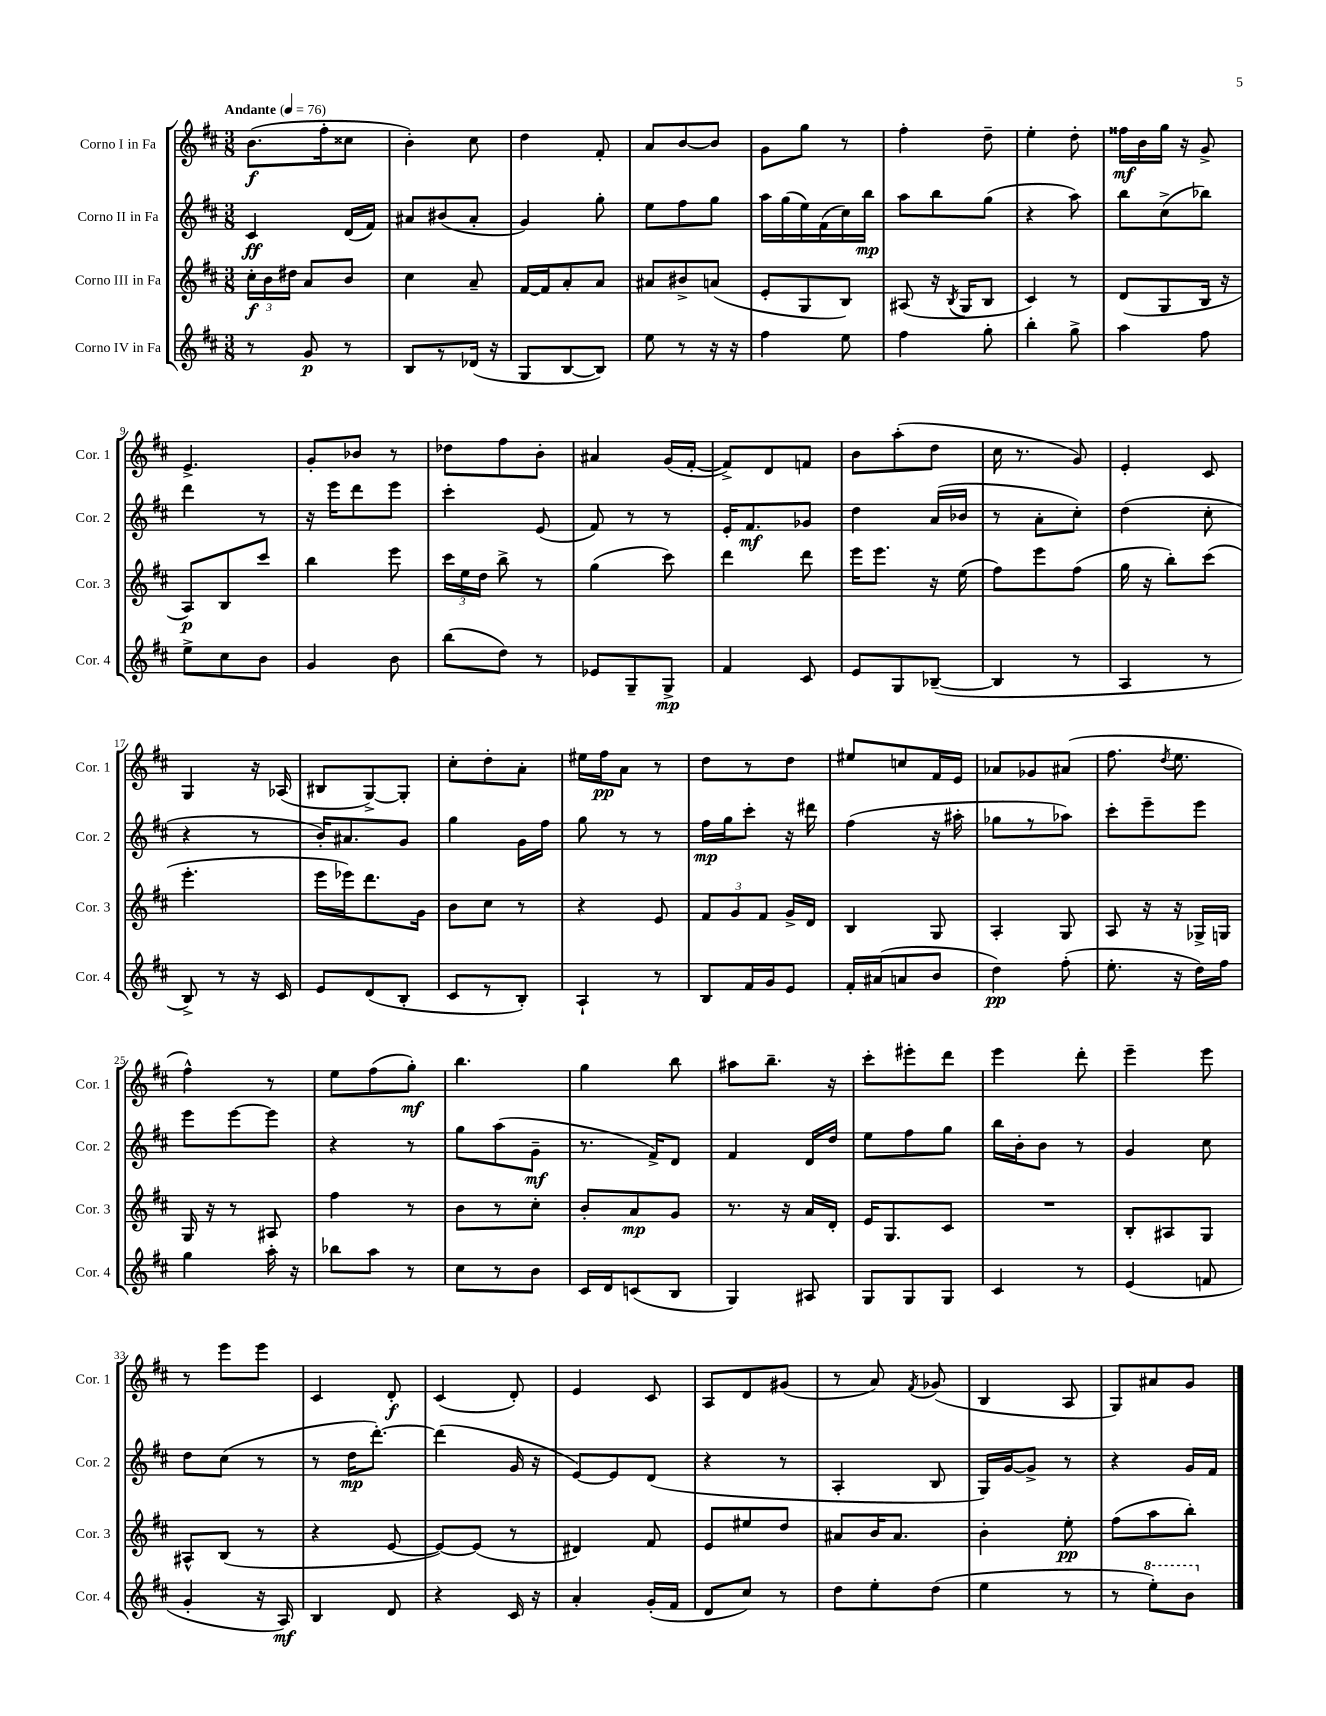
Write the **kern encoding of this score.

**kern	**kern	**kern	**kern
*staff4	*staff3	*staff2	*staff1
*clefG2	*clefG2	*clefG2	*clefG2
*k[f#c#]	*k[f#c#]	*k[f#c#]	*k[f#c#]
*M3/8	*M3/8	*M3/8	*M3/8
*MM76	*MM76	*MM76	*MM76
8r	24cc#'	4c#	(8.b
.	24b	.	.
.	24dd#	.	.
8g	8a	.	.
.	.	.	16ff#'
8r	8b	(16d	8cc##
.	.	16f#)	.
=	=	=	=
8B	4cc#	8a#	4b')
8r	.	(8b#	.
(16d-	8a~	8a#'	8cc#
16r	.	.	.
=	=	=	=
8G	[16f#	4g)	4dd
.	16f#]	.	.
[8B	8a'	.	.
8B])	8a	8gg'	8f#'
=	=	=	=
8ee	8a#	8ee	8a
8r	8b#^	8ff#	[8b
16r	(8a	8gg	8b]
16r	.	.	.
=	=	=	=
4ff#	8e'	16aa	8g
.	.	(16gg	.
.	8G	16ee)	8gg
.	.	(16f#	.
8ee	8B)	16cc#)	8r
.	.	16bb	.
=	=	=	=
4ff#	(8A#	8aa	4ff#'
.	16r	8bb	.
.	8qB	.	.
.	16G	.	.
8gg'	8B	(8gg	8dd~
=	=	=	=
4bb'	4c#)	4r	4ee'
8gg^	8r	8aa)	8dd'
=	=	=	=
4aa	(8d	8bb	16ff##
.	.	.	16b
.	8G	(8cc#^	16gg
.	.	.	16r
8ff#	16B	8bb-)	8g^
.	16r	.	.
=	=	=	=
8ee^	8A)	4ddd	4.e^
8cc#	8B	.	.
8b	8ccc#	8r	.
=	=	=	=
4g	4bb	16r	8g'
.	.	16eee	.
.	.	8ddd	8b-
8b	8eee	8eee	8r
=	=	=	=
(8bb	24ccc#	4ccc#'	8dd-
.	24ee	.	.
.	24dd	.	.
8dd)	8bb^	.	8ff#
8r	8r	(8e	8b'
=	=	=	=
8e-	(4gg	8f#)	4a#
8G~	.	8r	.
8G^	8ccc#)	8r	(16g
.	.	.	[16f#'
=	=	=	=
4f#	4ddd	16e'	8f#^])
.	.	8.f#	.
.	.	.	8d
8c#	8ddd	8g-	8f
=	=	=	=
8e	16eee	4dd	8b
.	8.eee	.	.
8G	.	.	(8aa'
([8B-~	16r	(16a	8dd
.	(16ee	16b-	.
=	=	=	=
4B-]	8ff#)	8r	16cc#
.	.	.	8.r
.	8eee	8a'	.
8r	(8ff#	8cc#')	8g)
=	=	=	=
4A	16gg	(4dd	4e'
.	16r	.	.
.	8bb')	.	.
8r	(8ccc#	8cc#'	8c#
=	=	=	=
8B^)	4.eee'	4r	4G
8r	.	.	.
16r	.	8r	16r
16c#	.	.	(16A-
=	=	=	=
8e	16eee	16b')	8B#
.	16eee-)	8.a#	.
(8d	8.ddd	.	[8G^)
8B'	.	8g	8G']
.	16g	.	.
=	=	=	=
8c#	8b	4gg	8cc#'
8r	8cc#	.	8dd'
8B')	8r	16g	8a'
.	.	16ff#	.
=	=	=	=
4A`	4r	8gg	16ee#
.	.	.	16ff#
.	.	8r	8a
8r	8e	8r	8r
=	=	=	=
8B	12f#	16ff#	8dd
.	.	16gg	.
.	12g	.	.
16f#	.	8ccc#'	8r
.	12f#	.	.
16g	.	.	.
8e	16g^	16r	8dd
.	16d	16ddd#	.
=	=	=	=
16f#'	4B	(4ff#	8ee#
(16a#	.	.	.
8a	.	.	8cc
8b	8G	16r	16f#
.	.	16aa#'	16e
=	=	=	=
4dd)	4A'	8gg-	8a-
.	.	8r	8g-
(8ff#'	8G	8aa-)	(8a#
=	=	=	=
8.ee'	8A	8ccc#'	8.ff#
.	16r	8eee~	.
.	.	.	8qdd
16r	16r	.	8.ee
16dd)	16G-^	8eee	.
16ff#	16G	.	.
=	=	=	=
4gg	16G	8eee	4ff#^^)
.	16r	.	.
.	8r	[8eee	.
16aa'	8A#	8eee]	8r
16r	.	.	.
=	=	=	=
8bb-	4ff#	4r	8ee
8aa	.	.	(8ff#
8r	8r	8r	8gg')
=	=	=	=
8cc#	8b	8gg	4.bb
8r	8r	(8aa	.
8b	8cc#'	8g~	.
=	=	=	=
16c#	8b'	8.r	4gg
16d	.	.	.
(8c	8a	.	.
.	.	16f#^)	.
8B	8g	8d	8bb
=	=	=	=
4G)	8.r	4f#	8aa#
.	.	.	8.bb~
.	16r	.	.
8A#	16a	16d	.
.	16d'	16dd	16r
=	=	=	=
8G	16e	8ee	8ccc#'
.	8.G	.	.
8G	.	8ff#	8eee#'
8G	8c#	8gg	8ddd
=	=	=	=
4c#	4.r	16bb	4eee
.	.	16b'	.
.	.	8b	.
8r	.	8r	8ddd'
=	=	=	=
(4e	8B'	4g	4eee~
.	8A#	.	.
8f	8G	8cc#	8eee
=	=	=	=
4g'	8A#^^	8dd	8r
.	(8B	(8cc#	8eee
16r	8r	8r	8eee
16A)	.	.	.
=	=	=	=
4B	4r	8r	4c#
.	.	16dd	.
.	.	[8.ddd')	.
8d	[8e	.	8d'
=	=	=	=
4r	8e_)	(4ddd]	(4c#
.	(8e]	.	.
16c#	8r	16g	8d')
16r	.	16r	.
=	=	=	=
4a'	4d#)	[8e)	4e
.	.	8e]	.
(16g'	8f#	(8d	8c#
16f#	.	.	.
=	=	=	=
8d	8e	4r	8A
8cc#)	8ee#	.	8d
8r	8dd	8r	(8g#
=	=	=	=
8dd	8a#	4A'	8r
8ee'	16b	.	8a)
.	8.a#	.	.
.	.	.	8qf#
(8dd	.	8B	(8g-
=	=	=	=
4ee	4b'	16G)	4B
.	.	[16g	.
.	.	8g^]	.
8r	8ee'	8r	8A
=	=	=	=
8r	(8ff#	4r	8G)
8eee')	8aa	.	8a#
8bb	8bb')	16g	8g
.	.	16f#	.
==	==	==	==
*-	*-	*-	*-
